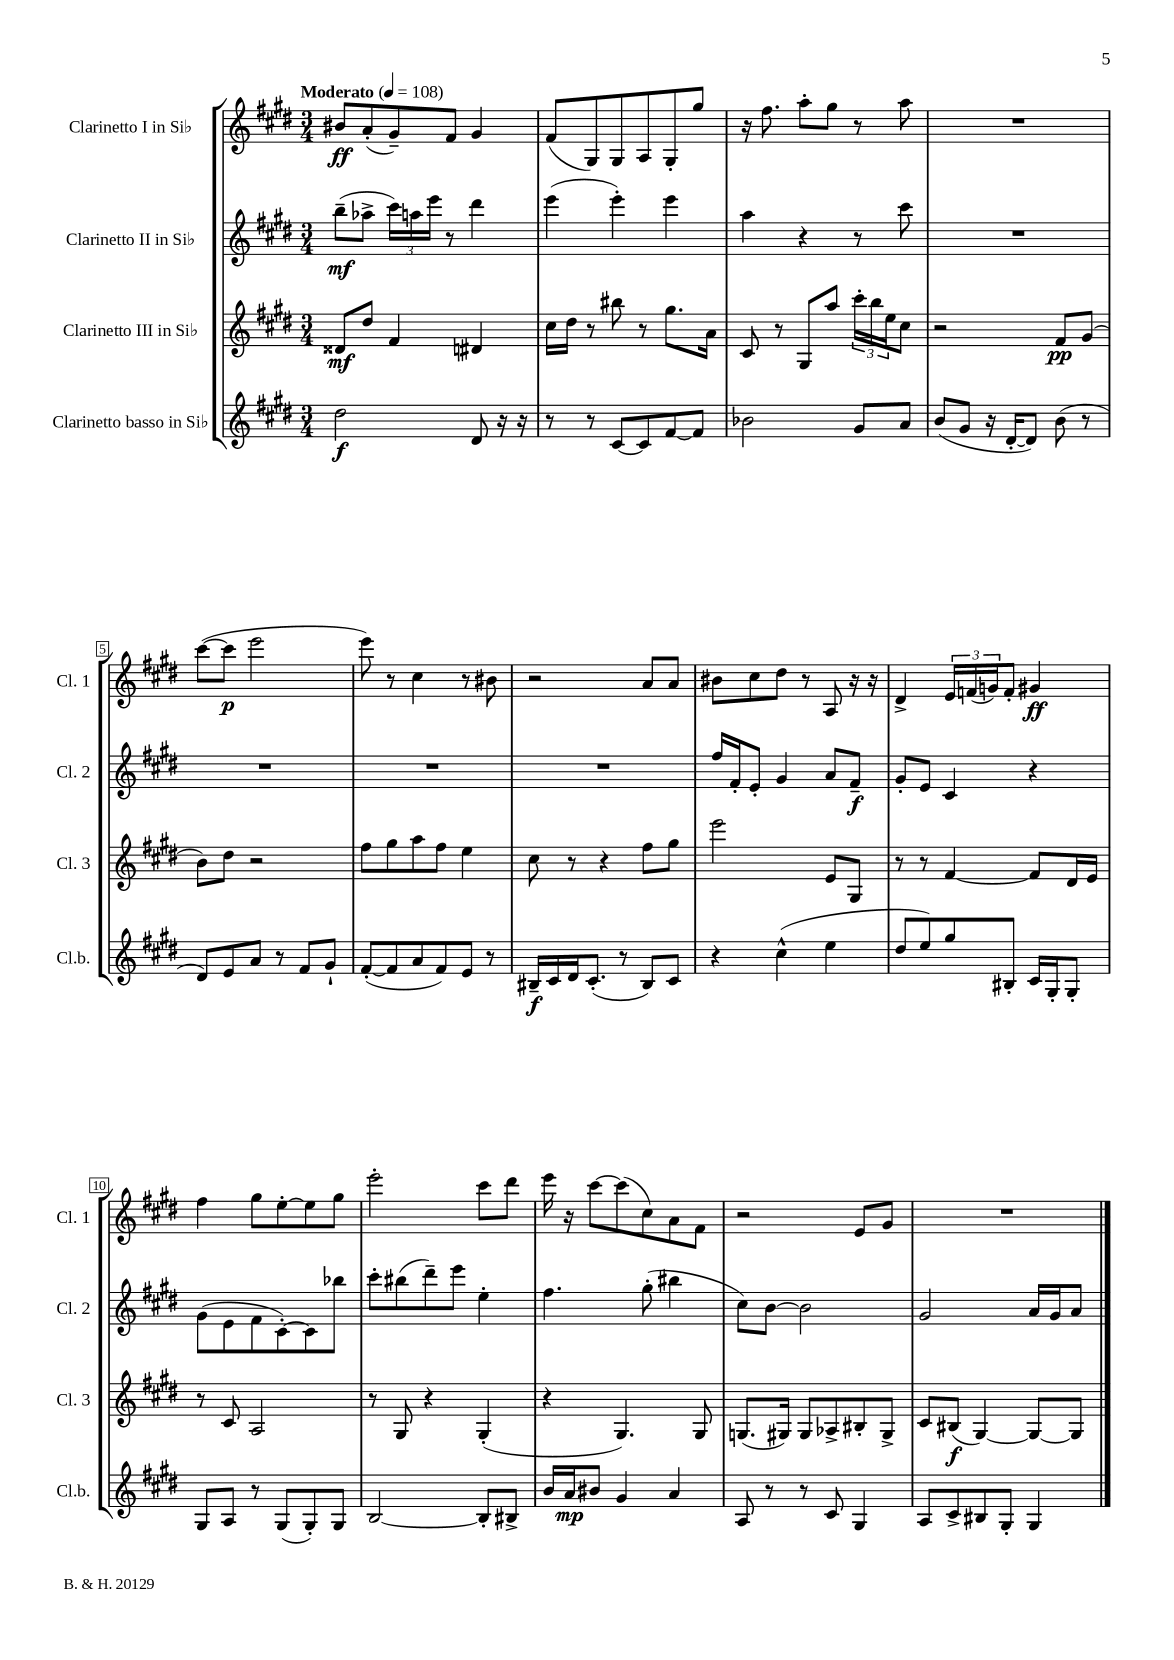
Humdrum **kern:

**kern	**dynam	**kern	**dynam	**kern	**dynam	**kern	**dynam
*part4	*part4	*part3	*part3	*part2	*part2	*part1	*part1
*staff4	*staff4	*staff3	*staff3	*staff2	*staff2	*staff1	*staff1
*I"Clarinetto basso in Si♭	*	*I"Clarinetto III in Si♭	*	*I"Clarinetto II in Si♭	*	*I"Clarinetto I in Si♭	*
*I'Cl.b.	*	*I'Cl. 3	*	*I'Cl. 2	*	*I'Cl. 1	*
*clefG2	*	*clefG2	*	*clefG2	*	*clefG2	*
*k[f#c#g#d#]	*	*k[f#c#g#d#]	*	*k[f#c#g#d#]	*	*k[f#c#g#d#]	*
*M3/4	*	*M3/4	*	*M3/4	*	*M3/4	*
*MM108	*	*MM108	*	*MM108	*	*MM108	*
=1	=1	=1	=1	=1	=1	=1	=1
!	!	!	!	!	!	!LO:TX:a:B:t=Moderato	!
2dd#\	f	8d##X/L	mf	(8bb~\L	mf	8b#X/L	ff
.	.	8dd#/J	.	8aa-X^\J	.	(8a'/	.
.	.	4f#/	.	24ccc#\LL)	.	8g#~/)	.
.	.	.	.	24aan\	.	.	.
.	.	.	.	24eee\JJ	.	.	.
.	.	.	.	8r	.	8f#/J	.
8d#/	.	4d#X/	.	4ddd#\	.	4g#/	.
16r	.	.	.	.	.	.	.
16r	.	.	.	.	.	.	.
=2	=2	=2	=2	=2	=2	=2	=2
8r	.	16cc#\LL	.	(4eee\	.	(8f#/L	.
.	.	16dd#\JJ	.	.	.	.	.
8r	.	8r	.	.	.	8G#/)	.
[8c#/L	.	8bb#X\	.	4eee'\)	.	8G#/	.
8c#/]	.	8r	.	.	.	8A/	.
[8f#/	.	8.gg#\L	.	4eee\	.	8G#'/	.
8f#/J]	.	.	.	.	.	8gg#/J	.
.	.	16a\Jk	.	.	.	.	.
=3	=3	=3	=3	=3	=3	=3	=3
2b-X\	.	8c#/	.	4aa\	.	16r	.
.	.	.	.	.	.	8.ff#\	.
.	.	8r	.	.	.	.	.
.	.	8G#/L	.	4r	.	8aa'\L	.
.	.	8aa/J	.	.	.	8gg#\J	.
8g#/L	.	24ccc#'\LL	.	8r	.	8r	.
.	.	24bb\	.	.	.	.	.
.	.	24ee\J	.	.	.	.	.
8a/J	.	8cc#\J	.	8ccc#\	.	8aa\	.
=4	=4	=4	=4	=4	=4	=4	=4
(8b/L	.	2r	.	2.r	.	2.r	.
8g#/J	.	.	.	.	.	.	.
16r	.	.	.	.	.	.	.
[16d#'/KL	.	.	.	.	.	.	.
8d#/J])	.	.	.	.	.	.	.
(8b\	.	8f#/L	pp	.	.	.	.
8r	.	(8g#/J	.	.	.	.	.
!!LO:LB:g=z
=5	=5	=5	=5	=5	=5	=5	=5
8d#/L)	.	8b\L)	.	2.r	.	([8ccc#\L	.
8e/	.	8dd#\J	.	.	.	8ccc#\J]	p
8a/J	.	2r	.	.	.	2eee\	.
8r	.	.	.	.	.	.	.
8f#/L	.	.	.	.	.	.	.
8g#`/J	.	.	.	.	.	.	.
=6	=6	=6	=6	=6	=6	=6	=6
([8f#'/L	.	8ff#\L	.	2.r	.	8eee\)	.
8f#/]	.	8gg#\	.	.	.	8r	.
8a/	.	8aa\	.	.	.	4cc#\	.
8f#/)	.	8ff#\J	.	.	.	.	.
8e/J	.	4ee\	.	.	.	8r	.
8r	.	.	.	.	.	8b#X\	.
=7	=7	=7	=7	=7	=7	=7	=7
16B#X~/LL	f	8cc#\	.	2.r	.	2r	.
16c#/	.	.	.	.	.	.	.
16d#/J	.	8r	.	.	.	.	.
(8.c#'/J	.	.	.	.	.	.	.
.	.	4r	.	.	.	.	.
8r	.	.	.	.	.	.	.
8B#/L)	.	8ff#\L	.	.	.	8a/L	.
8c#/J	.	8gg#\J	.	.	.	8a/J	.
=8	=8	=8	=8	=8	=8	=8	=8
4r	.	2eee\	.	16ff#/LL	.	8b#X\L	.
.	.	.	.	16f#'/J	.	.	.
.	.	.	.	8e'/J	.	8cc#\	.
(4cc#^^\	.	.	.	4g#/	.	8dd#\J	.
.	.	.	.	.	.	8r	.
4ee\	.	8e/L	.	8a/L	.	8A/	.
.	.	8G#/J	.	8f#~/J	f	16r	.
.	.	.	.	.	.	16r	.
=9	=9	=9	=9	=9	=9	=9	=9
8dd#/L	.	8r	.	8g#'/L	.	4d#^/	.
8ee/)	.	8r	.	8e/J	.	.	.
8gg#/	.	[4f#/	.	4c#/	.	24e/LL	.
.	.	.	.	.	.	(24fn/	.
.	.	.	.	.	.	24gn/J)	.
8B#X'/J	.	.	.	.	.	8f'/J	.
16c#/LL	.	8f#/L]	.	4r	.	4g#X/	ff
16G#'/J	.	.	.	.	.	.	.
8G#'/J	.	16d#/L	.	.	.	.	.
.	.	16e/JJ	.	.	.	.	.
!!LO:LB:g=z
=10	=10	=10	=10	=10	=10	=10	=10
8G#/L	.	8r	.	(8g#\L	.	4ff#\	.
8A/J	.	8c#/	.	8e\	.	.	.
8r	.	2A/	.	8f#\	.	8gg#\L	.
(8G#/L	.	.	.	[8c#'\)	.	[8ee'\	.
8G#'/)	.	.	.	8c#\]	.	8ee\]	.
8G#/J	.	.	.	8bb-X\J	.	8gg#\J	.
=11	=11	=11	=11	=11	=11	=11	=11
[2B/	.	8r	.	8ccc#'\L	.	2eee'\	.
.	.	8G#/	.	(8bb#X\	.	.	.
.	.	4r	.	8ddd#~\)	.	.	.
.	.	.	.	8eee\J	.	.	.
8B'/L]	.	(4G#'/	.	4ee'\	.	8ccc#\L	.
8B#X^/J	.	.	.	.	.	8ddd#\J	.
=12	=12	=12	=12	=12	=12	=12	=12
16b/LL	.	4r	.	4.ff#\	.	16eee\	.
16a/J	mp	.	.	.	.	16r	.
8b#X/J	.	.	.	.	.	[8ccc#\L	.
4g#/	.	4.G#/)	.	.	.	(8ccc#\]	.
.	.	.	.	(8gg#'\	.	8cc#\)	.
4a/	.	.	.	4bb#X\	.	8a\	.
.	.	8G#/	.	.	.	8f#\J	.
=13	=13	=13	=13	=13	=13	=13	=13
8A/	.	(8.Gn/L	.	8cc#\L)	.	2r	.
8r	.	.	.	[8b\J	.	.	.
.	.	16G#X/Jk)	.	.	.	.	.
8r	.	8G#/L	.	2b\]	.	.	.
8c#/	.	8A-X^/	.	.	.	.	.
4G#/	.	8B#X'/	.	.	.	8e/L	.
.	.	8G#^/J	.	.	.	8g#/J	.
=14	=14	=14	=14	=14	=14	=14	=14
8A/L	.	8c#/L	.	2g#/	.	2.r	.
8c#^/	.	(8B#X/J	f	.	.	.	.
8B#X/	.	[4G#/)	.	.	.	.	.
8G#'/J	.	.	.	.	.	.	.
4G#/	.	8G#/L_	.	16a/LL	.	.	.
.	.	.	.	16g#/J	.	.	.
.	.	8G#/J]	.	8a/J	.	.	.
==	==	==	==	==	==	==	==
*-	*-	*-	*-	*-	*-	*-	*-
